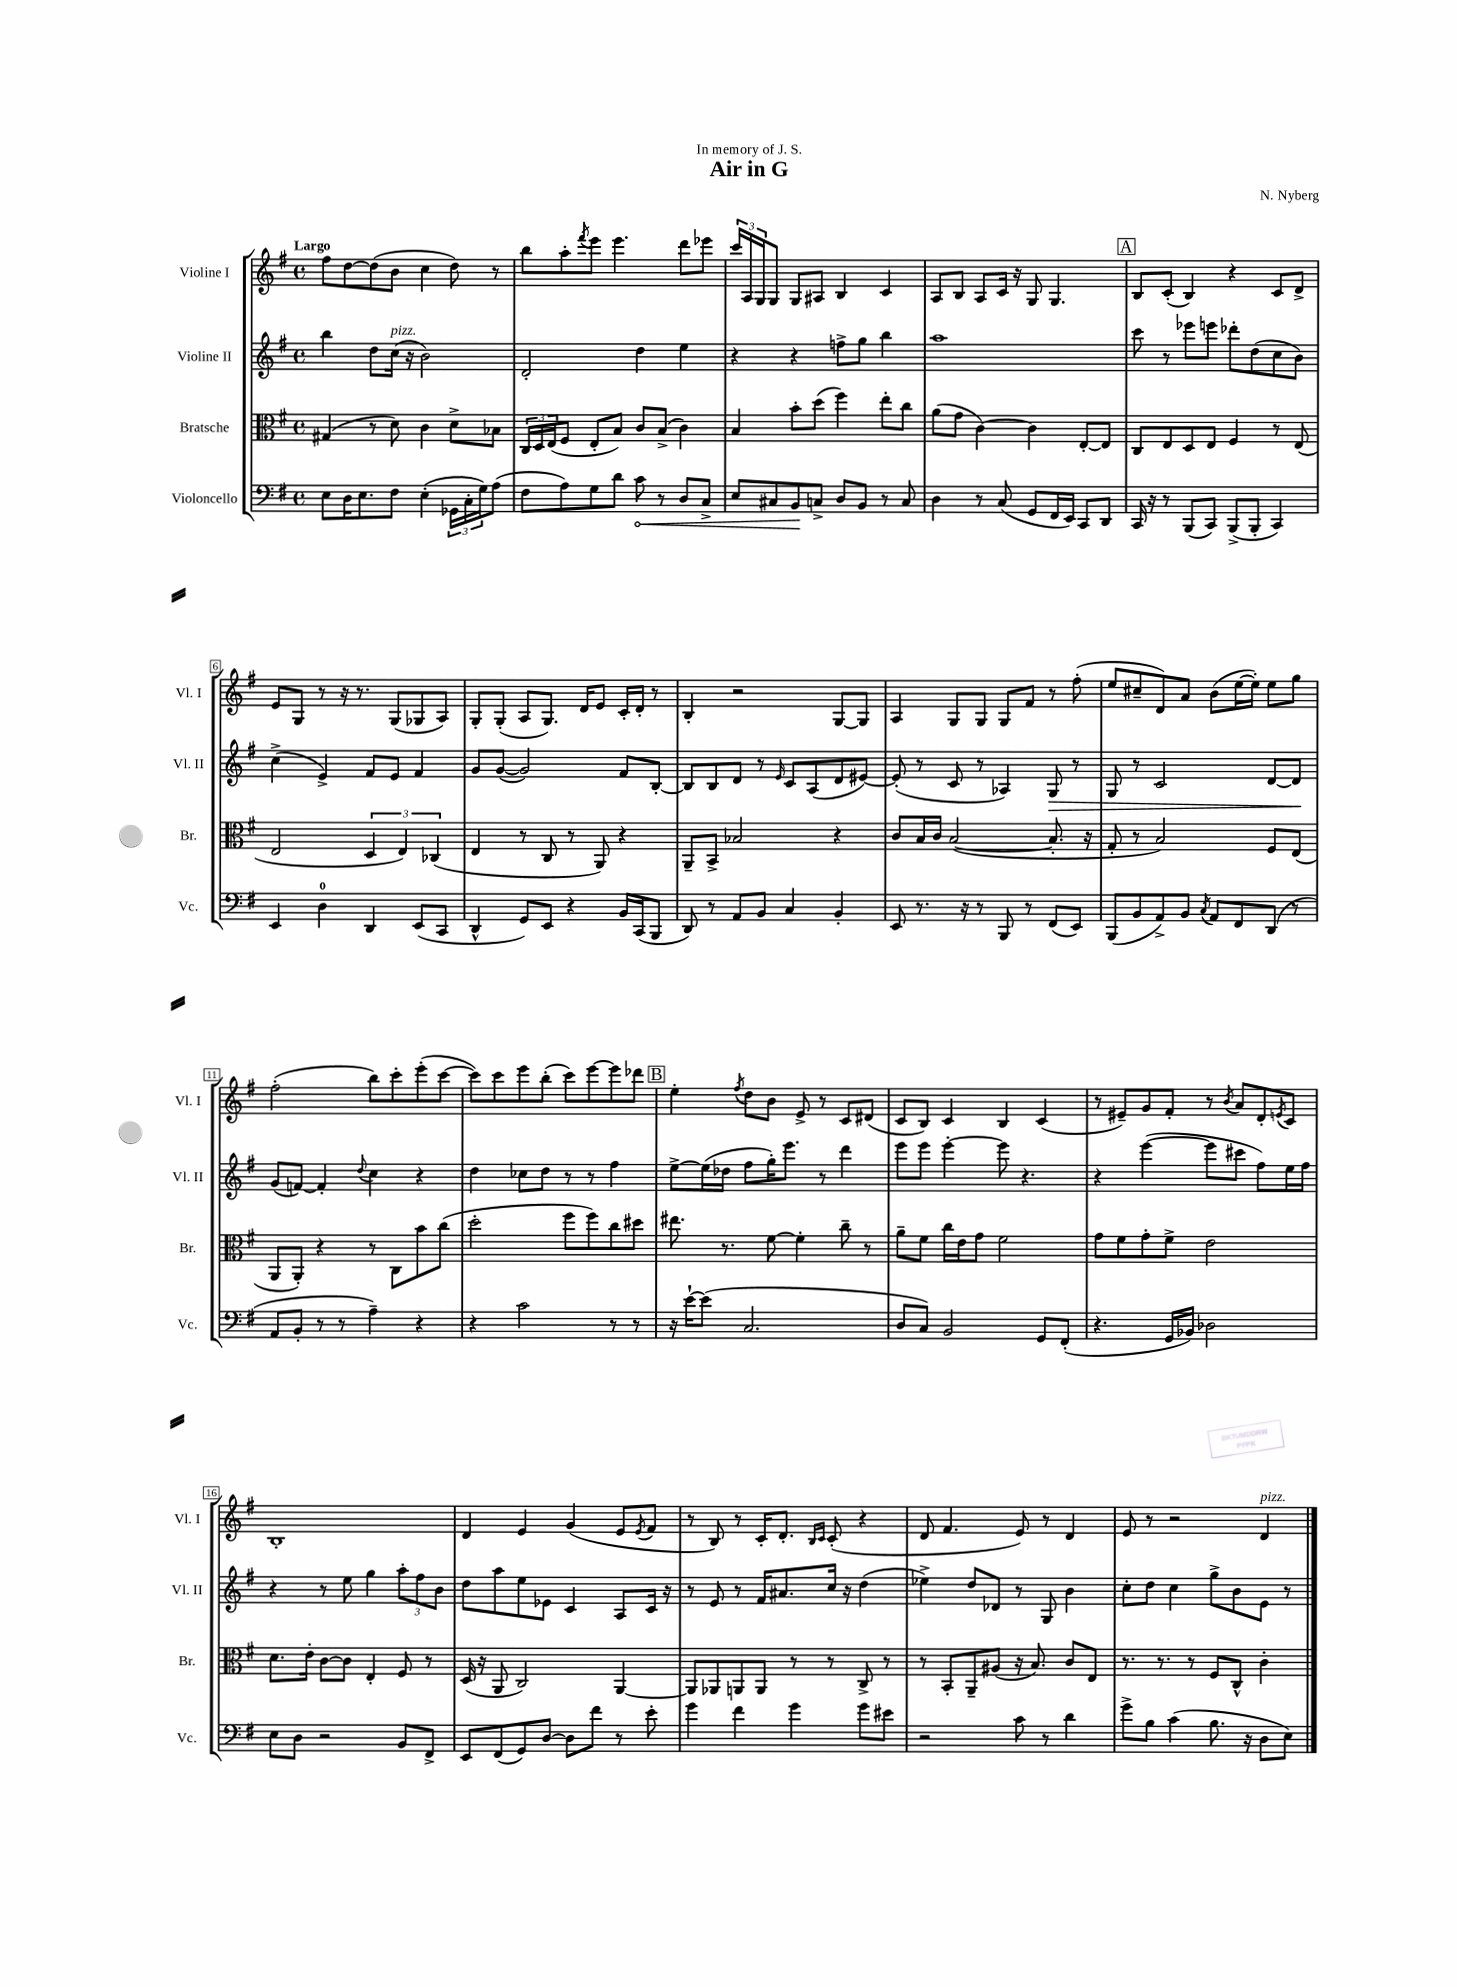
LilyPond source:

\header { title = "Air in G" composer = "N. Nyberg" dedication = "In memory of J. S." }
<<
\new StaffGroup <<
\new Staff = "s0" \with { instrumentName = "Violine I" shortInstrumentName = "Vl. I" } {
    \clef treble \key g \major \defaultTimeSignature \time 4/4 \tempo "Largo"
    fis''8 d''8~ d''8( b'8 c''4 d''8) r8 |
    b''8 a''8-. \acciaccatura { fis'''8 } e'''8 e'''4. d'''8 ees'''8 |
    \tuplet 3/2 { c'''16 a16 g16 } g8 g8 ais8 b4 c'4 |
    a8 b8 a8 c'16 r16 g8 g4. |
    \mark \markup { \box "A" } b8 c'8-.( b4) r4 c'8 d'8-> |
    e'8 g8 r8 r16 r8. g8( ges8 a8) |
    g8-. g8-.( a8 g8.) d'16 e'8 c'16-. d'16-. r8 |
    b4-. r2 g8~ g8 |
    a4 g8 g8 g8 fis'8 r8 fis''8-.( |
    e''8 cis''8-- d'8) a'8 b'8( e''16~ e''16-.) e''8 g''8 |
    fis''2-.( b''8) c'''8-. e'''8-.( c'''8~ |
    c'''8) c'''8 e'''8 b''8-.( c'''8) e'''8~ e'''8 des'''8 |
    \mark \markup { \box "B" } e''4-. \acciaccatura { fis''8 } d''8 b'8 e'8-> r8 c'8 dis'8( |
    c'8 b8) c'4 b4 c'4( |
    r8 eis'8--) g'8 fis'8-. r8 \acciaccatura { b'8 } a'8 d'8-. \acciaccatura { e'8 } c'8 |
    b1-. |
    d'4 e'4 g'4( e'8 \acciaccatura { e'8 } fis'8 |
    r8 b8) r8 c'16-. d'8.-. \grace { b16 c'16 } c'8-.( r4 |
    d'8 fis'4. e'8) r8 d'4 |
    e'8 r8 r2 d'4^\markup { \italic "pizz." } \bar "|." |
}
\new Staff = "s1" \with { instrumentName = "Violine II" shortInstrumentName = "Vl. II" } {
    \clef treble \key g \major \defaultTimeSignature \time 4/4
    b''4 d''8 c''16^\markup { \italic "pizz." }( r16 b'2) |
    d'2-. d''4 e''4 |
    r4 r4 f''8-> g''8 b''4 |
    a''1 |
    \mark \markup { \box "A" } c'''8 r8 ees'''8 e'''8 des'''8-. d''8( c''8 b'8) |
    c''4->( e'4->) fis'8 e'8 fis'4 |
    g'8 g'8~( g'2) fis'8 b8~-. |
    b8 b8 d'8 r8 \grace { e'16 } c'8 a8( d'8 eis'8~) |
    eis'8-.( r8 c'8 r8 aes4) g8\> r8 |
    g8 r8 c'2 d'8~ d'8\! |
    g'8( f'8~) f'4-. \appoggiatura { d''8 } c''4 r4 |
    d''4 ces''8 d''8 r8 r8 fis''4 |
    \mark \markup { \box "B" } e''8~-> e''16( des''16 fis''8 g''16-.) e'''8. r8 d'''4 |
    e'''8 e'''8 e'''4~-. e'''8 r4. |
    r4 e'''4~( e'''8 cis'''8 fis''8) e''16 fis''16 |
    r4 r8 e''8 g''4 \tuplet 3/2 { a''8-. fis''8 b'8 } |
    d''8 a''8 e''8 ees'8 c'4 a8 c'16 r16 |
    r8 e'8 r8 fis'16 ais'8. c''16 r16 d''4( |
    ees''4->) d''8 des'8 r8 g8 b'4 |
    c''8-. d''8 c''4 g''8-> b'8 e'8 r8 \bar "|." |
}
\new Staff = "s2" \with { instrumentName = "Bratsche" shortInstrumentName = "Br." } {
    \clef alto \key g \major \defaultTimeSignature \time 4/4
    gis4( r8 d'8) c'4 d'8-> bes8 |
    \tuplet 3/2 { c16 d16 e16( } fis8 e8-. b8) c'8 b8->( c'4) |
    b4 b'8-. d''8( fis''4) e''8-. c''8 |
    a'8( g'8 c'4~) c'4 e8~-. e8 |
    \mark \markup { \box "A" } c8 e8 d8 e8 fis4 r8 e8( |
    e2 \tuplet 3/2 { d4 e4) ces4( } |
    e4 r8 c8 r8 a,8) r4 |
    a,8-- b,8-> bes2 r4 |
    c'8 b16 c'16 b2~( b8.-. r16 |
    g8-. r8 b2) fis8 e8( |
    a,8 a,8-.) r4 r8 c8 b'8 c''8( |
    d''2-. fis''8 fis''8) c''8 dis''8 |
    \mark \markup { \box "B" } eis''8. r8. fis'8~ fis'4-. c''8-- r8 |
    a'8-- fis'8 c''16 e'16 g'8 fis'2 |
    g'8 fis'8 g'8-. fis'8-> e'2 |
    d'8. e'16-. c'8~ c'8 e4-. fis8 r8 |
    d16( r16 a,8 c2) a,4~ |
    a,8 aes,8 a,8 a,8 r8 r8 c8-> r8 |
    r8 b,8-. a,8-- ais8( r16 b8.) c'8 e8 |
    r8. r8. r8 fis8 c8-^ c'4-. \bar "|." |
}
\new Staff = "s3" \with { instrumentName = "Violoncello" shortInstrumentName = "Vc." } {
    \clef bass \key g \major \defaultTimeSignature \time 4/4
    e8 d16 e8. fis8 e4-.( \tuplet 3/2 { ges,16 c16-. g16) } a8( |
    fis8 a8) g8 d'8 \once \override Hairpin.circled-tip = ##t c'8\< r8 d8 c8-> |
    e8 cis8 b,8\! c8-> d8 b,8 r8 c8 |
    d4 r8 c8( g,8 fis,16 e,16) c,8 d,8 |
    \mark \markup { \box "A" } c,16 r16 r8 b,,8( c,8) b,,8->( b,,8-. c,4) |
    e,4 d4-0 d,4 e,8( c,8 |
    d,4-^ g,8) e,8 r4 b,16 c,16( b,,8 |
    d,8) r8 a,8 b,8 c4 b,4-. |
    e,8 r8. r16 r8 b,,8 r8 fis,8( e,8) |
    b,,8( b,8 a,8->) b,8 \acciaccatura { c8 } a,8 fis,8 d,8( r8 |
    a,8 b,8-. r8 r8 a4--) r4 |
    r4 c'2 r8 r8 |
    \mark \markup { \box "B" } r16 e'16~-! e'8( c2. |
    d8 c8) b,2 g,8 fis,8-.( |
    r4. g,16 bes,16) des2 |
    e8 d8 r2 b,8 fis,8-> |
    e,8 fis,8( g,8) d8~ d8 fis'8 r8 e'8-. |
    g'4 fis'4 g'4 g'8 eis'8 |
    r2 c'8 r8 d'4 |
    g'8-> b8 c'4( b8. r16 d8 e8) \bar "|." |
}
>>
>>
\layout { \context { \Score \override BarNumber.stencil = #(make-stencil-boxer 0.1 0.3 ly:text-interface::print) } }
